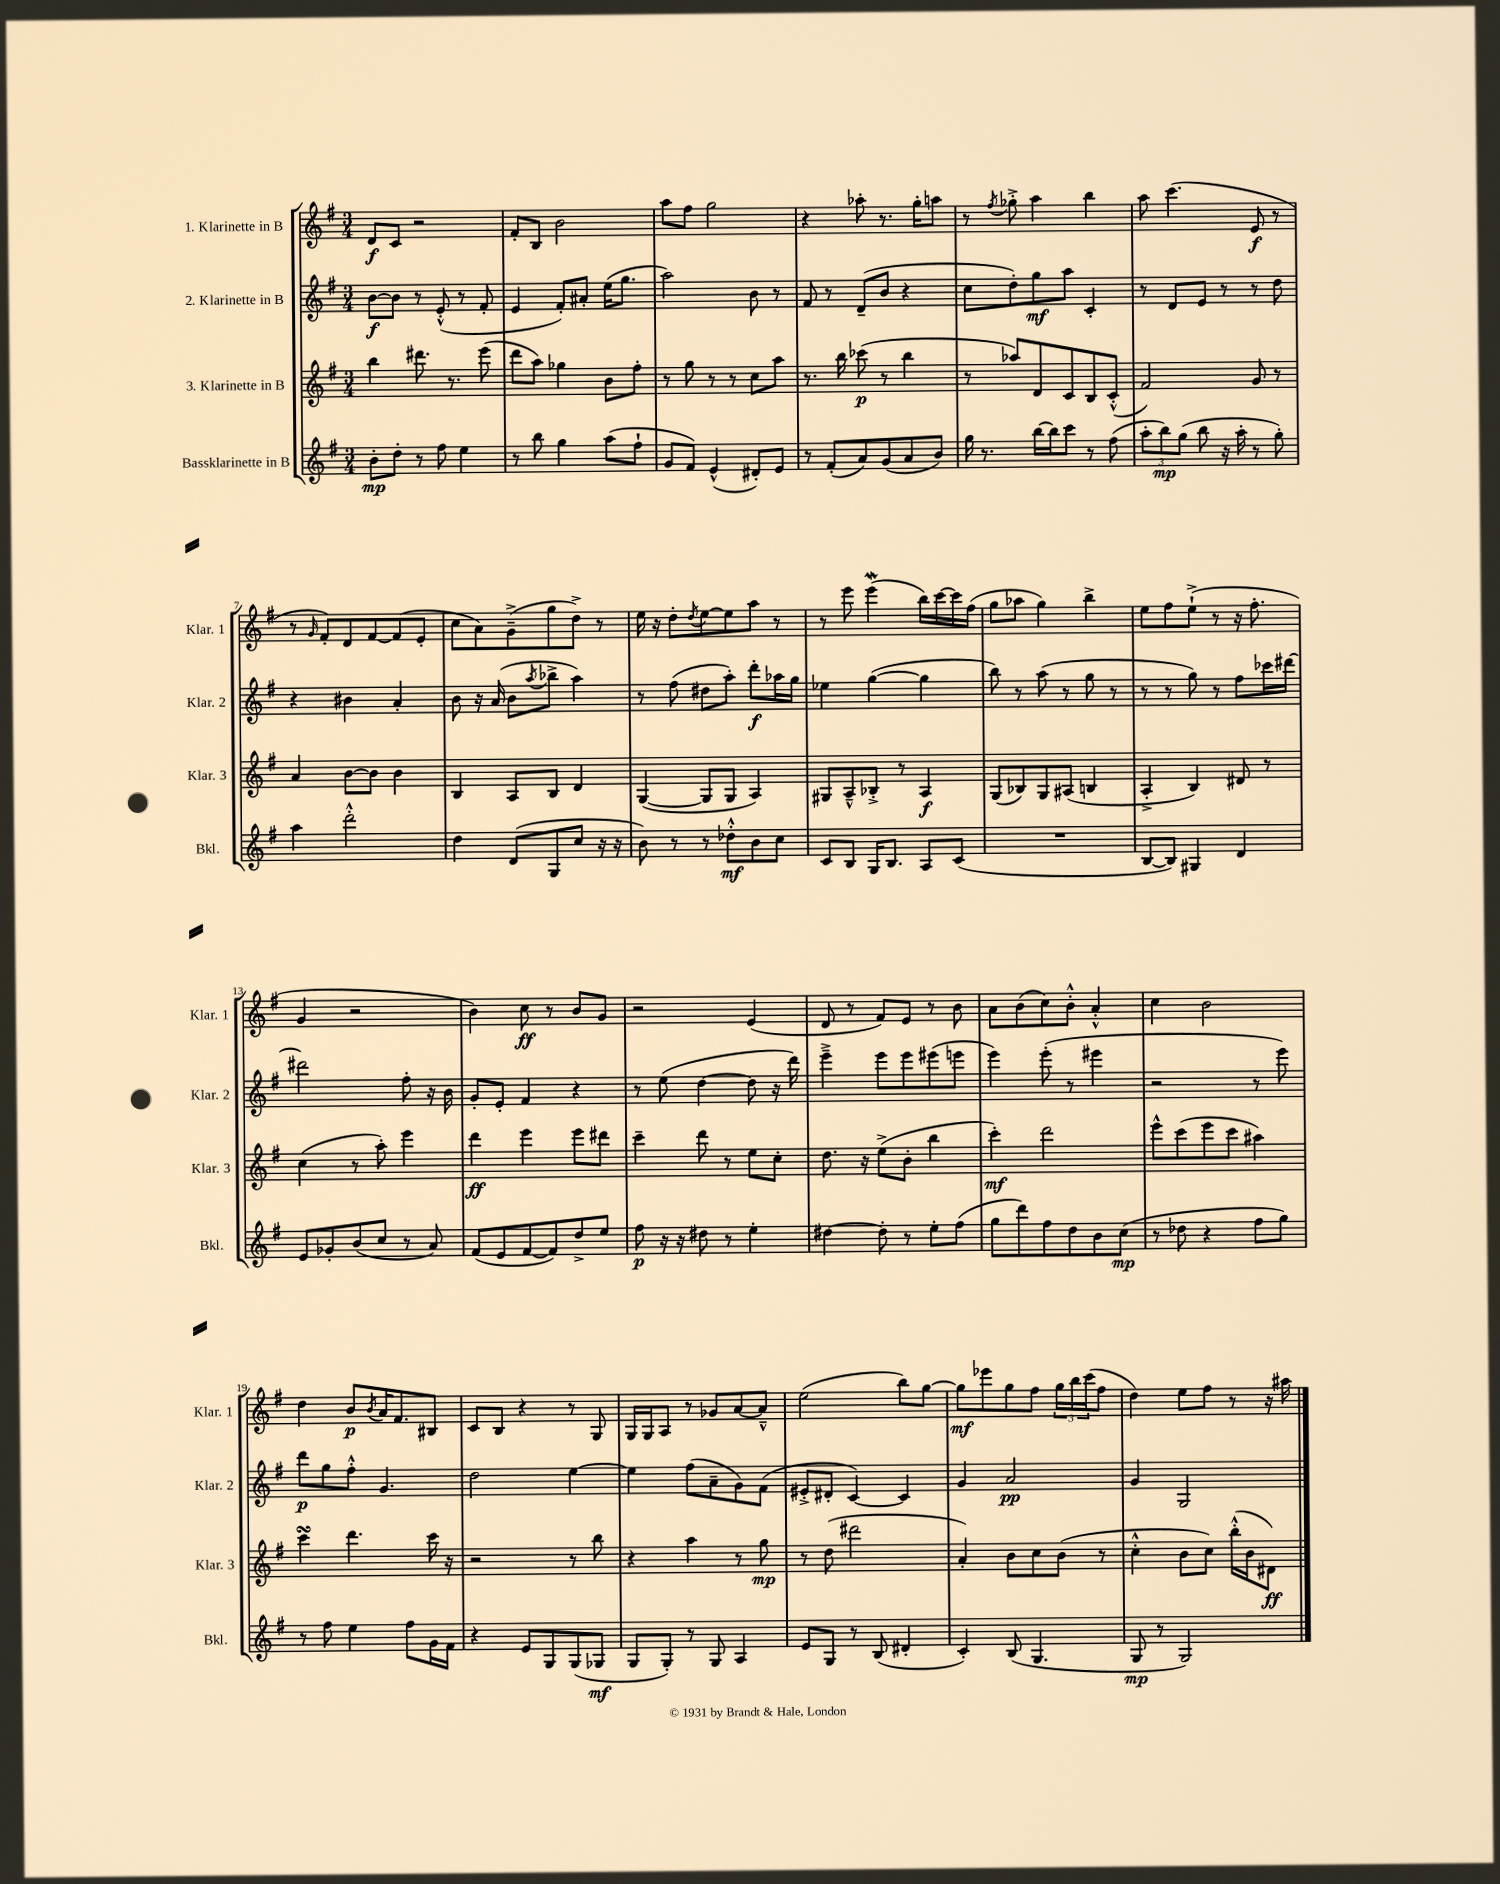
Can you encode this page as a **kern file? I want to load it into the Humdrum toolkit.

**kern	**dynam	**kern	**dynam	**kern	**dynam	**kern	**dynam
*part4	*part4	*part3	*part3	*part2	*part2	*part1	*part1
*staff4	*staff4	*staff3	*staff3	*staff2	*staff2	*staff1	*staff1
*I"Bassklarinette in B	*	*I"3. Klarinette in B	*	*I"2. Klarinette in B	*	*I"1. Klarinette in B	*
*I'Bkl.	*	*I'Klar. 3	*	*I'Klar. 2	*	*I'Klar. 1	*
*clefG2	*	*clefG2	*	*clefG2	*	*clefG2	*
*k[f#]	*	*k[f#]	*	*k[f#]	*	*k[f#]	*
*M3/4	*	*M3/4	*	*M3/4	*	*M3/4	*
=1	=1	=1	=1	=1	=1	=1	=1
8b'\L	mp	4bb\	.	[8b\L	f	8d/L	f
8dd'\J	.	.	.	8b\J]	.	8c/J	.
8r	.	8.ddd#X\	.	8r	.	2r	.
8ff#\	.	.	.	(8e'^^/	.	.	.
.	.	8.r	.	.	.	.	.
4ee\	.	.	.	8r	.	.	.
.	.	(8eee\	.	8f#'/	.	.	.
=2	=2	=2	=2	=2	=2	=2	=2
8r	.	8ddd\L	.	4e/	.	8f#'/L	.
8bb\	.	8aa\J)	.	.	.	8B/J	.
4gg\	.	4gg-X\	.	8f#'/L)	.	2b\	.
.	.	.	.	8a#X'/J	.	.	.
(8aa\L	.	8b\L	.	(16ee\KL	.	.	.
.	.	.	.	8.gg\J	.	.	.
8ff#`\J	.	8ff#'\J	.	.	.	.	.
=3	=3	=3	=3	=3	=3	=3	=3
8g/L	.	8r	.	2aa\)	.	8aa\L	.
8f#/J)	.	8gg\	.	.	.	8ff#\J	.
(4e^^/	.	8r	.	.	.	2gg\	.
.	.	8r	.	.	.	.	.
8d#X'/L)	.	8cc\L	.	8b\	.	.	.
8e/J	.	8aa\J	.	8r	.	.	.
=4	=4	=4	=4	=4	=4	=4	=4
8r	.	8.r	.	8f#/	.	4r	.
(8f#'/L	.	.	.	8r	.	.	.
.	.	16bb\	.	.	.	.	.
8a/)	.	(8ccc-X\	p	(8d~/L	.	8aa-X'\	.
(8g/	.	8r	.	8b/J	.	8.r	.
8a/	.	4bb\	.	4r	.	.	.
.	.	.	.	.	.	16gg'\KL	.
8b/J)	.	.	.	.	.	8aan\J	.
=5	=5	=5	=5	=5	=5	=5	=5
16gg\	.	8r	.	8cc\L	.	8r	.
8.r	.	.	.	.	.	.	.
.	.	.	.	.	.	8qff#/	.
.	.	8aa-X/L)	.	8dd'\)	.	8gg-X'^\	.
[16bb\LL	.	8d/	.	8gg\	mf	4aa\	.
16bb\J]	.	.	.	.	.	.	.
8ccc\J	.	8c/	.	8aa\J	.	.	.
8r	.	8B/	.	4c'/	.	4bb\	.
(8ff#\	.	(8c'^^/J	.	.	.	.	.
=6	=6	=6	=6	=6	=6	=6	=6
12aa'\L	.	2f#/)	.	8r	.	8aa\	.
12bb\)	mp	.	.	.	.	.	.
.	.	.	.	8d/L	.	(4.ccc\	.
(12gg\J	.	.	.	.	.	.	.
8bb\	.	.	.	8e/J	.	.	.
16r	.	.	.	8r	.	.	.
16aa'\	.	.	.	.	.	.	.
8r	.	8g/	.	8r	.	8e/	f
8gg'\)	.	8r	.	8dd\	.	8r	.
!!LO:LB:g=z
=7	=7	=7	=7	=7	=7	=7	=7
4aa\	.	4a/	.	4r	.	8r	.
.	.	.	.	.	.	16qqg/	.
.	.	.	.	.	.	8f#'/L)	.
2ddd'^^\	.	[8b\L	.	4b#X\	.	8d/	.
.	.	8b\J]	.	.	.	[8f#/	.
.	.	4b\	.	4a'/	.	(8f#/]	.
.	.	.	.	.	.	8e'/J	.
=8	=8	=8	=8	=8	=8	=8	=8
4dd\	.	4B/	.	8b\	.	8cc\L	.
.	.	.	.	16r	.	8a\)	.
.	.	.	.	(16a/	.	.	.
(8d/L	.	8A/L	.	8b\L	.	(8g~^\	.
.	.	.	.	8qaa/	.	.	.
8G/	.	8B/J	.	8bb-X^\J	.	8gg\	.
8cc/J	.	4d/	.	4aa\)	.	8dd^\J)	.
16r	.	.	.	.	.	8r	.
16r	.	.	.	.	.	.	.
=9	=9	=9	=9	=9	=9	=9	=9
8b\)	.	([4G/	.	8r	.	16ee\	.
.	.	.	.	.	.	16r	.
8r	.	.	.	(8ff#\	.	8dd'\L	.
.	.	.	.	.	.	8qdd/	.
8r	.	8G/L]	.	8dd#X\L	.	[8ee\	.
8dd-X'^^\L	mf	8G/J	.	8aa'\J)	.	8ee\]	.
8b\	.	4A/)	.	8ddd'\L	f	8aa\J	.
8cc\J	.	.	.	16aa-X\L	.	8r	.
.	.	.	.	16gg\JJ	.	.	.
=10	=10	=10	=10	=10	=10	=10	=10
8c/L	.	8G#X/L	.	4ee-X\	.	8r	.
8B/J	.	8A~^^/	.	.	.	8eee\	.
16G/KL	.	8B-X'^/J	.	([4gg\	.	(4eeeW\	.
8.B/J	.	.	.	.	.	.	.
.	.	8r	.	.	.	.	.
8A/L	.	4A/	f	4gg\]	.	16bb\LL)	.
.	.	.	.	.	.	[16ccc\	.
(8c/J	.	.	.	.	.	16ccc\]	.
.	.	.	.	.	.	(16ff#\JJ	.
=11	=11	=11	=11	=11	=11	=11	=11
2.r	.	(8G/L	.	8bb\)	.	8gg\L	.
.	.	8B-X/)	.	8r	.	8aa-X\J	.
.	.	8G/	.	(8aa\	.	4gg\)	.
.	.	(8A#X/J	.	8r	.	.	.
.	.	4Bn/	.	8gg\	.	4bb^\	.
.	.	.	.	8r	.	.	.
=12	=12	=12	=12	=12	=12	=12	=12
[8B/L	.	4A'^/	.	8r	.	8ee\L	.
8B/J])	.	.	.	8r	.	8ff#\	.
4G#X/	.	4B/)	.	8gg\)	.	(8ee`^\J	.
.	.	.	.	8r	.	8r	.
4d/	.	8d#X/	.	8ff#\L	.	16r	.
.	.	.	.	.	.	8.ff#'\	.
.	.	8r	.	16ccc-X\L	.	.	.
.	.	.	.	[16ddd#X\JJ	.	.	.
!!LO:LB:g=z
=13	=13	=13	=13	=13	=13	=13	=13
8e/L	.	(4cc\	.	2ddd#X\]	.	4g/	.
8g-X'/	.	.	.	.	.	.	.
(8b/	.	8r	.	.	.	2r	.
8cc/J	.	8aa'\)	.	.	.	.	.
8r	.	4eee\	.	8ff#'\	.	.	.
8a/)	.	.	.	16r	.	.	.
.	.	.	.	16b\	.	.	.
=14	=14	=14	=14	=14	=14	=14	=14
(8f#/L	.	4ddd\	ff	8g'/L	.	4b\)	.
8e/	.	.	.	8e'/J	.	.	.
[8f#/	.	4eee\	.	4f#/	.	8cc\	ff
8f#/])	.	.	.	.	.	8r	.
8dd^/	.	8eee\L	.	4r	.	8b/L	.
8ee/J	.	8ddd#X\J	.	.	.	8g/J	.
=15	=15	=15	=15	=15	=15	=15	=15
8ff#\	p	4ccc~\	.	8r	.	2r	.
16r	.	.	.	(8ee\	.	.	.
16r	.	.	.	.	.	.	.
8dd#X\	.	8ddd\	.	[4dd\	.	.	.
8r	.	8r	.	.	.	.	.
4ee'\	.	8ee\L	.	8dd\]	.	(4e/	.
.	.	8cc'\J	.	16r	.	.	.
.	.	.	.	16ddd\)	.	.	.
=16	=16	=16	=16	=16	=16	=16	=16
[4dd#X\	.	8.dd\	.	4eee~^\	.	8d/	.
.	.	.	.	.	.	8r	.
.	.	16r	.	.	.	.	.
8dd#'\]	.	(8ee^\L	.	8eee\L	.	8f#/L)	.
8r	.	8b'\J	.	8eee\	.	8e/J	.
8ee'\L	.	4bb\	.	(8eee#X\	.	8r	.
(8ff#\J	.	.	.	8eeen\J	.	8b\	.
=17	=17	=17	=17	=17	=17	=17	=17
8gg\L	.	4ccc'\)	mf	4eee\)	.	8a\L	.
8ddd\)	.	.	.	.	.	(8b\	.
8ff#\	.	2ddd\	.	(8eee'\	.	8cc\)	.
8dd\	.	.	.	8r	.	8b'^^\J	.
8b\	.	.	.	4eee#X\	.	4a'^^/	.
(8cc\J	mp	.	.	.	.	.	.
=18	=18	=18	=18	=18	=18	=18	=18
8r	.	8eee^^\L	.	2r	.	4cc\	.
8dd-X\	.	(8ccc\	.	.	.	.	.
4r	.	8eee\	.	.	.	2b\	.
.	.	8ccc\J	.	.	.	.	.
8ff#\L	.	4aa#X\)	.	8r	.	.	.
8gg\J)	.	.	.	8eee\)	.	.	.
!!LO:LB:g=z
=19	=19	=19	=19	=19	=19	=19	=19
8r	.	4cccsSSs\	.	8ddd\L	p	4dd\	.
8ff#\	.	.	.	8gg\	.	.	.
4ee\	.	4.ddd\	.	8ff#'^^\J	.	8b/L	p
.	.	.	.	.	.	8qb/	.
.	.	.	.	4.g/	.	16a/K	.
.	.	.	.	.	.	8.f#/	.
8ff#\L	.	.	.	.	.	.	.
16g\L	.	16ccc\	.	.	.	8B#X/J	.
16f#\JJ	.	16r	.	.	.	.	.
=20	=20	=20	=20	=20	=20	=20	=20
4r	.	2r	.	2dd\	.	8c/L	.
.	.	.	.	.	.	8B/J	.
8e/L	.	.	.	.	.	4r	.
8G/	.	.	.	.	.	.	.
(8G/	.	8r	.	[4ee\	.	8r	.
8G-X/J	mf	8bb\	.	.	.	8G/	.
=21	=21	=21	=21	=21	=21	=21	=21
8G/L	.	4r	.	4ee\]	.	16G/LL	.
.	.	.	.	.	.	16G/J	.
8G'/J)	.	.	.	.	.	8A/J	.
8r	.	4aa\	.	(8ff#\L	.	8r	.
8G/	.	.	.	8a~\	.	8g-X/L	.
4A/	.	8r	.	8g\)	.	[8a/	.
.	.	8gg\	mp	(8f#\J	.	8a~^^/J]	.
=22	=22	=22	=22	=22	=22	=22	=22
8e/L	.	8r	.	8e#X'^/L	.	(2ee\	.
8G/J	.	(8dd\	.	8d#X'/J	.	.	.
8r	.	2ddd#X\	.	[4c/)	.	.	.
(8B/	.	.	.	.	.	.	.
4d#X'/	.	.	.	4c/]	.	8bb\L)	.
.	.	.	.	.	.	[8gg\J	.
=23	=23	=23	=23	=23	=23	=23	=23
4c'/)	.	4a'/)	.	4g/	.	8gg\L]	mf
.	.	.	.	.	.	8eee-X\	.
(8B/	.	8b\L	.	2a/	pp	8gg\	.
4.G/	.	8cc\	.	.	.	8ff#\J	.
.	.	(8b\J	.	.	.	24gg\LL	.
.	.	.	.	.	.	24bb\	.
.	.	.	.	.	.	(24ccc\J	.
.	.	8r	.	.	.	8ff#\J	.
=24	=24	=24	=24	=24	=24	=24	=24
8G/	mp	4cc'^^\	.	4g/	.	4dd\)	.
8r	.	.	.	.	.	.	.
2G/)	.	8b\L	.	2G/	.	8ee\L	.
.	.	8cc\J)	.	.	.	8ff#\J	.
.	.	(16bb'^^\LL	.	.	.	8r	.
.	.	16b\J	.	.	.	.	.
.	.	8d#X\J)	ff	.	.	16r	.
.	.	.	.	.	.	16aa#X\	.
==	==	==	==	==	==	==	==
*-	*-	*-	*-	*-	*-	*-	*-
